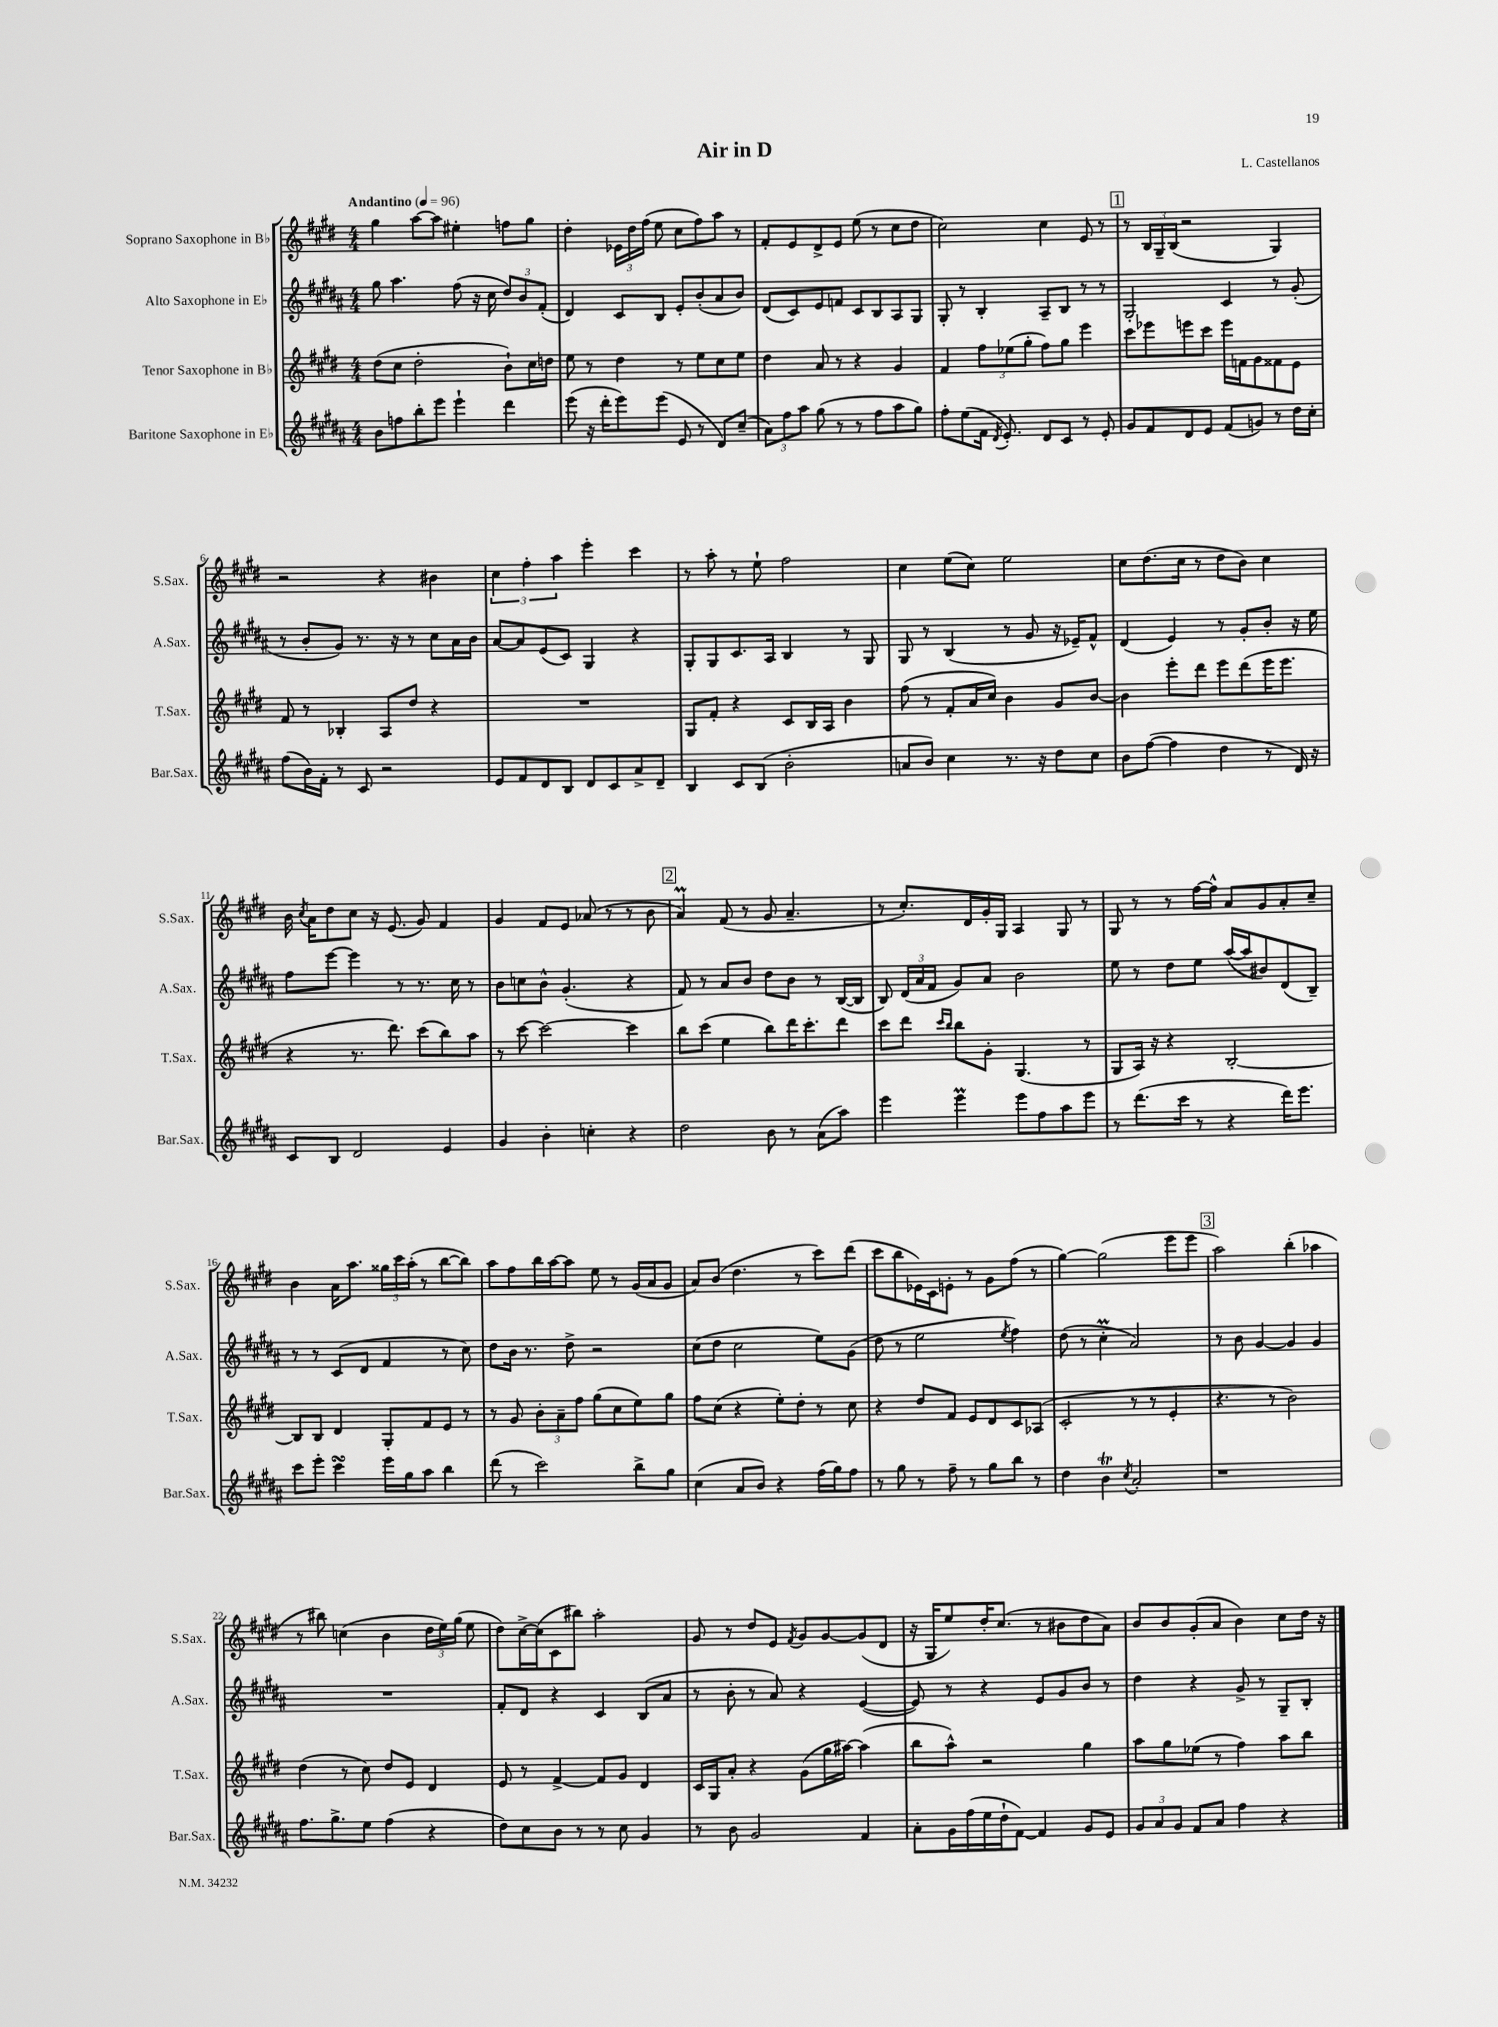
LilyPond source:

\header { title = "Air in D" composer = "L. Castellanos" }
<<
\new StaffGroup <<
\new Staff = "s0" \with { instrumentName = "Soprano Saxophone in Bb" shortInstrumentName = "S.Sax." } {
    \clef treble \key e \major \numericTimeSignature \time 4/4 \tempo "Andantino" 4 = 96
    \autoBeamOff gis''4 a''8[~ a''8] eis''4-. f''8[ gis''8] |
    dis''4-. \tuplet 3/2 { ees'16[ dis''16 fis''16]( } e''8 cis''8[ fis''8) a''8] r8 |
    fis'8[-. e'8 dis'8-> e'8] e''8( r8 cis''8[ dis''8] |
    cis''2) cis''4 e'8 r8 |
    \mark \markup { \box "1" } r8 \tuplet 3/2 { b16[ gis16-- b16]( } r2 gis4) |
    r2 r4 bis'4 |
    \tuplet 3/2 { cis''4 fis''4-. a''4 } e'''4-. cis'''4 |
    r8 a''8-. r8 e''8-! fis''2 |
    cis''4 e''8[( cis''8]) e''2 |
    cis''8[ dis''8.( cis''16] r8 dis''8[ b'8]) cis''4 |
    b'16 \acciaccatura { cis''8 } a'16[ dis''8 cis''8] r16 e'8.( gis'8) fis'4 |
    gis'4 fis'8[ e'8] aes'8( r8 r8 b'8 |
    \mark \markup { \box "2" } a'4\prall) fis'8( r8 gis'8 a'4.-- |
    r8 cis''8.[-.) dis'16 gis'16-. gis16] a4 gis8 r8 |
    gis8 r8 r8 fis''16[~ fis''16]-^ a'8[ gis'8 a'8-. cis''8]-- |
    b'4 a'16[ a''8.] \tuplet 3/2 { gisis''16[ cis'''16 a''16]-.( } r8 b''8[~ b''8]) |
    a''8[ fis''8 b''16 a''16~ a''8] e''8 r8 gis'16[( a'16 gis'8] |
    a'8[) b'8]( dis''4. r8 cis'''8[) dis'''8]( |
    cis'''8[ b''8 ees'16) cis'16 e'8]-. r8 gis'8[ fis''8]( r8 |
    gis''4~) gis''2( e'''8[ e'''8] |
    \mark \markup { \box "3" } a''2) b''4-.( aes''4 |
    r8 bis''8) c''4( b'4 \tuplet 3/2 { dis''16[ e''16) gis''16]( } e''8 |
    dis''8[) cis''16~-> cis''16( cis'8 bis''8]) a''2-. |
    gis'8 r8 dis''8[ e'8] \acciaccatura { fis'8 } gis'8[ gis'8~ gis'8( dis'8] |
    r16 gis16[ e''8) dis''16-. cis''8.]( r8 bis'8[ dis''8 a'8]) |
    b'8[ b'8 gis'8-.( a'8] b'4) cis''8[ dis''16] r16 \bar "|." |
}
\new Staff = "s1" \with { instrumentName = "Alto Saxophone in Eb" shortInstrumentName = "A.Sax." } {
    \clef treble \key b \major \numericTimeSignature \time 4/4
    \autoBeamOff gis''8 ais''4. fis''8( r16 cis''16 \tuplet 3/2 { dis''8[) b'8 fis'8]-.( } |
    dis'4) cis'8[ b8] e'8[-. b'8-.( ais'8 b'8]) |
    dis'8[( cis'8) e'8 f'8] cis'8[ b8 ais8 gis8] |
    gis8-. r8 b4-. ais8[-- b8] r8 r8 |
    \mark \markup { \box "1" } gis2-. cis'4 r8 gis'8-.( |
    r8 b'8[-. gis'8]) r8. r16 r8 cis''8[ ais'16 b'16] |
    ais'8[~ ais'8 e'8( cis'8]) gis4 r4 |
    gis8[-. gis8 cis'8. ais16] b4 r8 gis8 |
    gis8 r8 b4( r8 gis'8 r16 ees'16[--) fis'8]-^ |
    dis'4( e'4) r8 gis'8[-. b'8]-. r16 e''16 |
    fis''8[ e'''8]~ e'''4 r8 r8. cis''16 r8 |
    b'8[ c''8 b'8]-^ gis'4.-.( r4 |
    \mark \markup { \box "2" } fis'8) r8 ais'8[ b'8] dis''8[ b'8] r8 b16[~( b16] |
    b8) \tuplet 3/2 { dis'16[( ais'16 fis'16] } gis'8[) ais'8] b'2 |
    e''8 r8 dis''8[ e''8] ais''16[~( ais''16 bis'8) dis'8( b8]--) |
    r8 r8 cis'8[( dis'8] fis'4 r8 cis''8) |
    dis''8[ b'16] r8. dis''8-> r2 |
    cis''8[( dis''8] cis''2 e''8[) gis'8]( |
    dis''8 r8 e''2 \acciaccatura { e''8 } fis''4) |
    dis''8( r8 cis''4-.\prall ais'2) |
    \mark \markup { \box "3" } r8 b'8 gis'4~ gis'4 gis'4 |
    R1 |
    fis'8[-. dis'8] r4 cis'4 b8[( ais'8] |
    r8 b'8-. r8 ais'8) r4 e'4~( |
    e'8) r8 r4 e'8[ gis'8 b'8] r8 |
    dis''4 r4 gis'8-> r8 gis8[-- b8]-. \bar "|." |
}
\new Staff = "s2" \with { instrumentName = "Tenor Saxophone in Bb" shortInstrumentName = "T.Sax." } {
    \clef treble \key e \major \numericTimeSignature \time 4/4
    \autoBeamOff dis''8[( cis''8] dis''2-. b'8[-!) cis''16 d''16] |
    e''8 r8 dis''4 r8 e''8[ cis''8 e''8] |
    dis''4 a'8 r8 r4 gis'4 |
    fis'4 \tuplet 3/2 { fis''8[ ees''8( gis''8]-. } fis''8[) gis''8] e'''4 |
    \mark \markup { \box "1" } cis'''8[ ees'''8 e'''8 cis'''8] e'''16[ f'16 gis'8 fisis'8 e'8] |
    fis'8 r8 bes4-. a8[ dis''8] r4 |
    R1 |
    gis8[ fis'8]-. r4 cis'8[ b16 a16] b'4 |
    fis''8( r8 fis'8[-. a'16 cis''16]) b'4 gis'8[ b'8]~ |
    b'4 e'''8[-. dis'''8] e'''8[ dis'''8( e'''16 e'''8.] |
    r4 r8. dis'''8.) cis'''8[( b''8) a''8] |
    r8 cis'''8~ cis'''2~ cis'''4 |
    \mark \markup { \box "2" } b''8[ cis'''8]( e''4 b''8[) dis'''16 cis'''8.-. dis'''8] |
    cis'''8[ dis'''8] \grace { cis'''16[ b''16] } b''8[ gis'8]-. gis4.( r8 |
    gis8[ a16]) r16 r4 b2~-. |
    b8[ b8] dis'4 gis8[-. fis'8 e'8] r8 |
    r8 gis'8 \tuplet 3/2 { b'8[-. a'8-- fis''8] } gis''8[( cis''8 e''8) gis''8] |
    fis''8[ cis''8]( r4 e''8[-.) dis''8]-. r8 cis''8 |
    r4 dis''8[ fis'8] e'8[ dis'8 cis'8 aes8]( |
    cis'2-. r8 r8 e'4-. |
    \mark \markup { \box "3" } r4. r8 b'2) |
    dis''4( r8 cis''8) dis''8[ e'8] dis'4 |
    e'8 r8 fis'4~-> fis'8[ gis'8] dis'4 |
    cis'16[ gis16 a'8]-. r4 gis'8[( gis''16 ais''16]~) ais''4( |
    b''8[ a''8]-^) r2 gis''4 |
    a''8[ gis''8 ees''8]( r8 fis''4) a''8[ b''8] \bar "|." |
}
\new Staff = "s3" \with { instrumentName = "Baritone Saxophone in Eb" shortInstrumentName = "Bar.Sax." } {
    \clef treble \key b \major \numericTimeSignature \time 4/4
    \autoBeamOff b'8[ f''8 b''8-. e'''8] e'''4-! dis'''4 |
    e'''8( r16 dis'''16[-. e'''8) e'''8]( e'8 r8 dis'8[) cis''8]--( |
    \tuplet 3/2 { ais'8[) fis''8 ais''8] } gis''8( r8 r8 fis''8[ ais''8 gis''8]) |
    fis''8[-. e''8( fis'16] \acciaccatura { dis'8 } e'8.-.) dis'8[ cis'8] r8 e'8-. |
    \mark \markup { \box "1" } gis'8[ fis'8 dis'8 e'8] fis'8[( g'8]) r8 dis''16[ cis''16]-. |
    fis''8[( b'16) fis'16]-. r8 cis'8 r2 |
    e'8[ fis'8 dis'8 b8] dis'8[ cis'8 ais'8-> dis'8]-- |
    b4 cis'8[ b8]( b'2-. |
    a'8[ b'8]) cis''4 r8. r16 dis''8[ cis''8] |
    b'8[ fis''8]~( fis''4 dis''4 r8 dis'16) r16 |
    cis'8[ b8] dis'2 e'4 |
    gis'4 b'4-. c''4-. r4 |
    \mark \markup { \box "2" } dis''2 b'8 r8 ais'8[( ais''8]) |
    e'''4 e'''4\prall e'''8[ fis''8 ais''8 e'''8] |
    r8 dis'''8.[( cis'''16] r8 r4 dis'''16[) e'''8.] |
    cis'''8[ e'''8]-. cis'''4\turn e'''16[ gis''16 ais''8] b''4 |
    dis'''8( r8 cis'''2) b''8[-> gis''8] |
    cis''4( ais'8[ b'8]) r4 fis''16[( gis''16) fis''8] |
    r8 gis''8 r8 fis''8-- r8 gis''8[ b''8] r8 |
    dis''4 b'4\trill \acciaccatura { cis''8 } ais'2-. |
    \mark \markup { \box "3" } r1 |
    fis''8.[ gis''8.-> e''8] fis''4( r4 |
    dis''8[) cis''8 b'8] r8 r8 cis''8 gis'4 |
    r8 b'8 gis'2 fis'4 |
    ais'8[-. gis'16 fis''16( e''16 dis''16-! fis'8]~) fis'4 gis'8[ e'8] |
    \tuplet 3/2 { gis'8[ ais'8 gis'8] } fis'8[ ais'8] fis''4 r4 \bar "|." |
}
>>
>>
